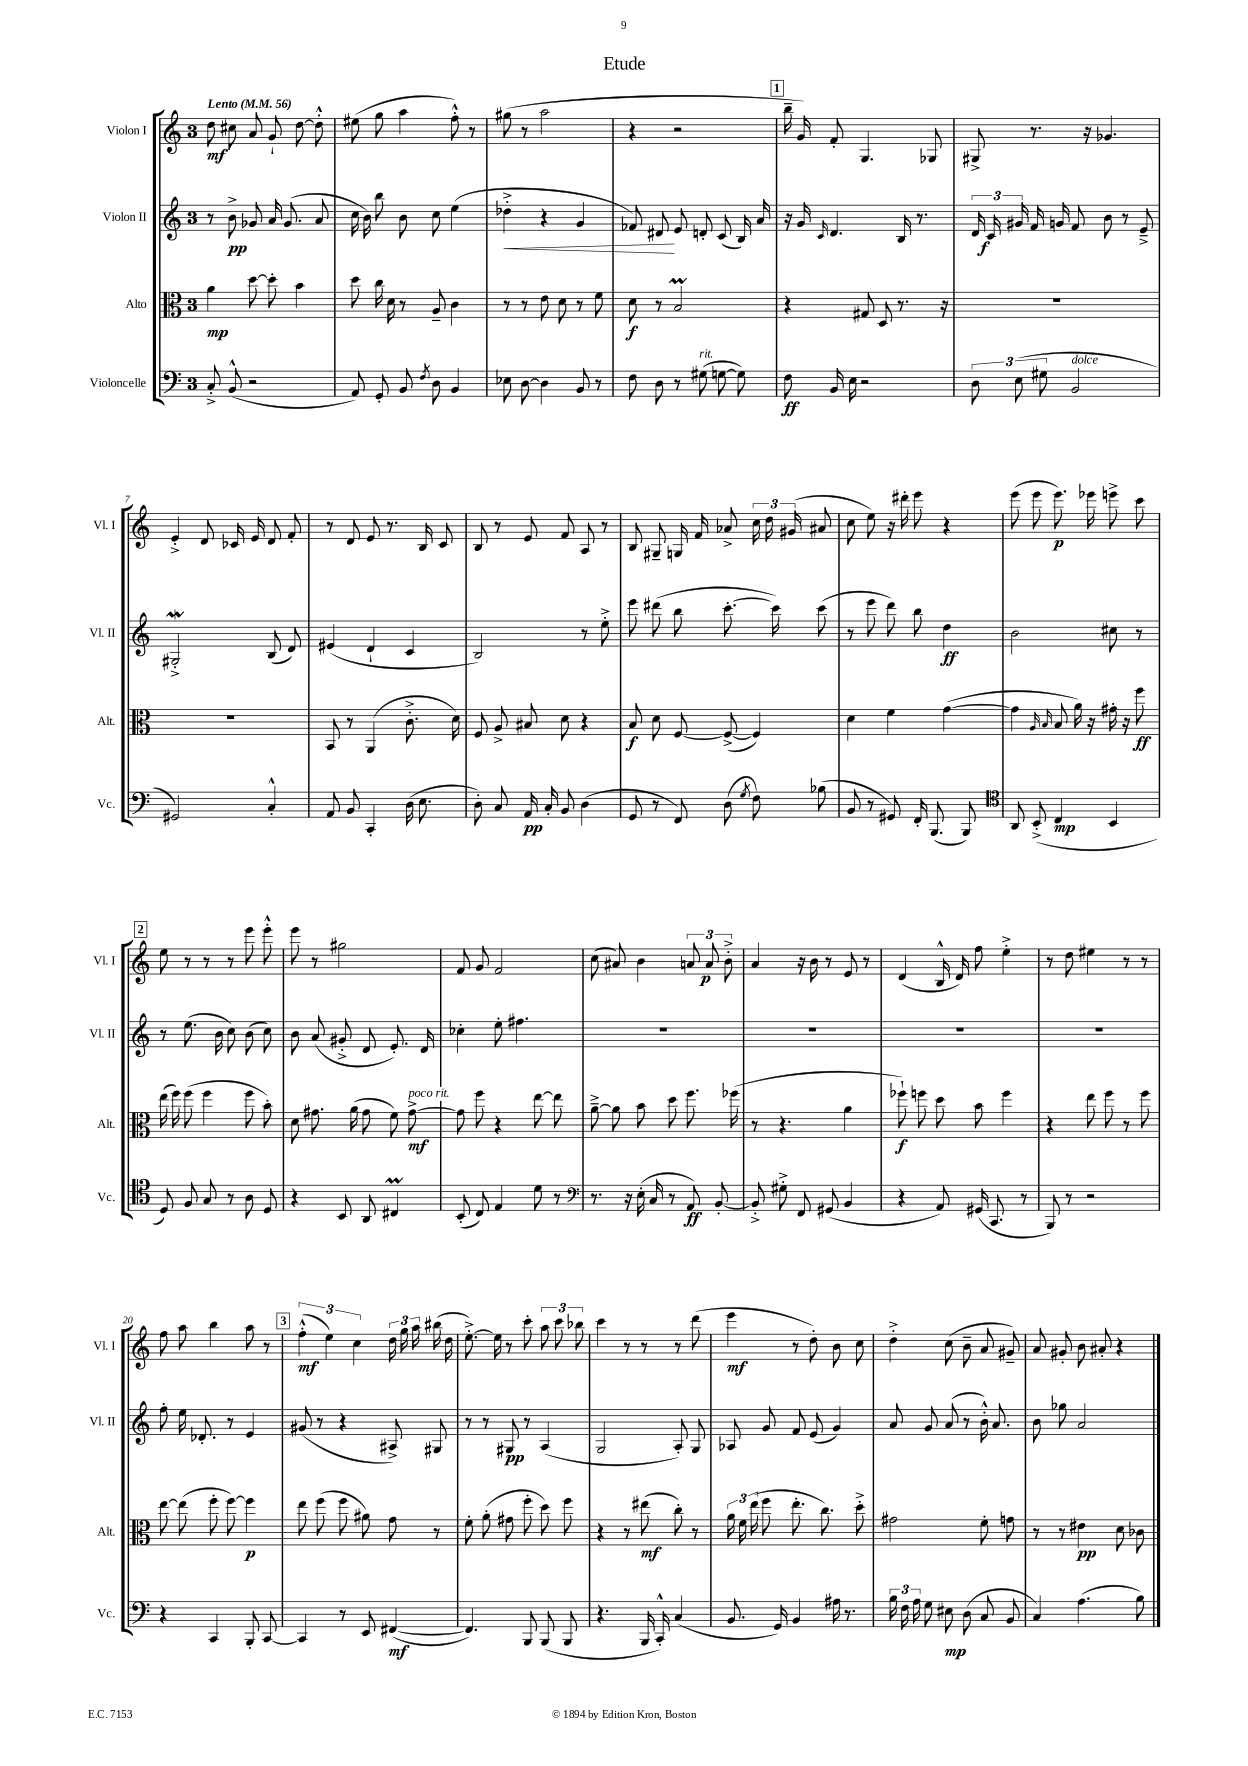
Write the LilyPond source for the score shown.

\header { title = "Etude" }
<<
\new StaffGroup <<
\new Staff = "s0" \with { instrumentName = "Violon I" shortInstrumentName = "Vl. I" } {
    \clef treble \key c \major \once \override Staff.TimeSignature.style = #'single-digit \time 3/4 \tempo "Lento" 4 = 56
    \autoBeamOff d''8\mf cis''8 a'8 g'8-! d''8~ d''8-.-^ |
    eis''8( g''8 a''4 f''8-.-^) r8 |
    gis''8( r8 a''2 |
    r4 r2 |
    \mark \markup { \box "1" } b''16-- g'16) f'8-. g4. ges8 |
    gis8-> r8. r16 ges'4. |
    e'4-.-> d'8 ces'16 e'16 d'8 f'8-. |
    r8 d'8 e'8 r8. b16 c'8 |
    b8 r8 e'8 f'8 a8 r8 |
    b8 gis8-- g16 f'16 aes'8-> \tuplet 3/2 { c''16 d''16 gis'16( } ais'8 |
    c''8 e''8) r16 dis'''16-. e'''8 r4 |
    e'''8( e'''8 e'''8.\p) ees'''16 e'''8-> c'''8 |
    \mark \markup { \box "2" } e''8 r8 r8 r8 e'''8 e'''8-.-^ |
    e'''8 r8 gis''2 |
    f'8 g'8 f'2 |
    c''8( ais'8) b'4 \tuplet 3/2 { a'8 a'8\p b'8-.-> } |
    a'4 r16 b'16 r8 e'8 r8 |
    d'4( b16-^ d'16) f''8 e''4-.-> |
    r8 d''8 eis''4 r8 r8 |
    f''8 a''8 b''4 a''8 r8 |
    \mark \markup { \box "3" } \tuplet 3/2 { f''4-.-^\mf( e''4) c''4 } \tuplet 3/2 { d''16 g''16 a''16 } bis''16( d''16 |
    e''8.~-.->) e''16 r8 c'''8-. \tuplet 3/2 { a''8 c'''8 bes''8 } |
    c'''4 r8 r8 r8 d'''8( |
    e'''4\mf r8 d''8-.) b'8 c''8 |
    d''4-.-> c''8( b'8-- a'8 gis'8--) |
    a'8 gis'8-. b'8 ais'8-. r4 \bar "|." |
}
\new Staff = "s1" \with { instrumentName = "Violon II" shortInstrumentName = "Vl. II" } {
    \clef treble \key c \major \once \override Staff.TimeSignature.style = #'single-digit \time 3/4
    \autoBeamOff r8 b'8->\pp ges'8 a'16 ges'8.( a'8 |
    c''16 b'16) b''8 b'8 c''8 e''4( |
    des''4-.->\< r4 g'4 |
    fes'8) dis'8\! e'8 d'8-. c'8( b16) a'16 |
    \mark \markup { \box "1" } r16 g'16 \grace { c'16 } d'4. b16 r8. |
    \tuplet 3/2 { d'16 c'16\f gis'16 } f'16 g'16 f'8 b'8 r8 e'8---> |
    gis2-.->\mordent b8( d'8) |
    eis'4( d'4-! c'4 |
    b2) r8 e''8-.-> |
    e'''8 dis'''8( b''8 c'''8.~-. c'''16) c'''8( |
    r8 e'''8 d'''8) b''8 d''4\ff |
    b'2 cis''8 r8 |
    \mark \markup { \box "2" } r8 e''8.( b'16 c''8) b'8( c''8) |
    b'8 a'8( gis'8-.-> d'8 e'8.-.) d'16 |
    ces''4-. e''8-. fis''4. |
    R2. |
    R2. |
    R2. |
    R2. |
    f''8-. e''16 des'8.-. r8 e'4 |
    \mark \markup { \box "3" } gis'8( r8 r4 ais8->) gis8 |
    r8 r8 gis8\pp r8 a4( |
    g2 a8-.) g8 |
    aes8 g'8 f'8 e'8( g'4) |
    a'8 g'8 a'8( r8 b'16-.-^) a'8. |
    b'8 ges''8 a'2 \bar "|." |
}
\new Staff = "s2" \with { instrumentName = "Alto" shortInstrumentName = "Alt." } {
    \clef alto \key c \major \once \override Staff.TimeSignature.style = #'single-digit \time 3/4
    \autoBeamOff a'4\mp d''8~ d''8-. b'4 |
    d''8 c''16 d'16 r8 a8-- c'4 |
    r8 r8 e'8 d'8 r8 f'8 |
    d'8\f r8 b2\prall |
    \mark \markup { \box "1" } r4 gis8 d8 r8. r16 |
    R2. |
    R2. |
    b,8 r8 a,4( c'8.-.-> d'16) |
    f8 a8-> bis8 d'8 r4 |
    b8\f d'8 f8~ f8~->( f4) |
    d'4 f'4 g'4~( |
    g'4 \grace { a16 b16 } b8 a'16) r16 gis'16-. r16 f''8\ff |
    \mark \markup { \box "2" } e''16( f''16) f''8( f''4 f''8 b'8-.) |
    d'8 gis'8. a'16( gis'8 f'8) gis'8~->\mf^\markup { \italic "poco rit." } |
    gis'8 f''8 r4 e''8~ e''8 |
    a'8~---> a'8 b'8 d''8 f''8. fes''16( |
    r8 r4. a'4 |
    fes''8-!\f) f''8 d''8 b'8 f''4 |
    r4 e''8 f''8 r8 f''8 |
    e''8~ e''8( f''8-. f''8~) f''4\p |
    \mark \markup { \box "3" } e''8 f''8( f''8 ais'8) g'8 r8 |
    f'8-. a'8-.( gis'8 f''8-. d''8) f''8 |
    r4 r8 eis''8\mf( c''8-.) r8 |
    \tuplet 3/2 { a'16 f'16 e''16( } f''8 e''8.-. c''8.) d''8-.-> |
    gis'2 f'8-. g'8 |
    r8 r8 eis'4\pp d'8 ces'8 \bar "|." |
}
\new Staff = "s3" \with { instrumentName = "Violoncelle" shortInstrumentName = "Vc." } {
    \clef bass \key c \major \once \override Staff.TimeSignature.style = #'single-digit \time 3/4
    \autoBeamOff c8-.-> b,8-^( r2 |
    a,8) g,8-. b,8 \acciaccatura { f8 } d8 b,4 |
    ees8 d8~ d4 b,8 r8 |
    f8 d8 r8 gis8^\markup { \italic "rit." }( g8~ g8) |
    \mark \markup { \box "1" } f8\ff b,16 e16 r2 |
    \tuplet 3/2 { d8 e8( gis8 } b,2^\markup { \italic "dolce" } |
    gis,2) c4-.-^ |
    a,8 b,8 c,4-. d16( e8. |
    d8-.) c8 a,16\pp c16-. b,8 d4( |
    g,8 r8 f,8) d8( \acciaccatura { g8 } f8) bes8( |
    b,8 r8 gis,8) f,16-. b,,8.( b,,8) |
    \clef tenor a,8 b,8-.->( c4\mp b,4 |
    \mark \markup { \box "2" } d8) f8 g8 r8 a8 d8 |
    r4 b,8 a,8 cis4\prall |
    b,8-.( c8) e4 d'8 r8 |
    \clef bass r8. r16 e16-.( c16 r8 a,8\ff) b,8~-. |
    b,8-.-> gis8-.-> f,8 gis,8( b,4 |
    r4 a,8) gis,16( c,8. r8 |
    b,,8) r8 r2 |
    r4 c,4 b,,8-. c,8~ |
    \mark \markup { \box "3" } c,4 r8 e,8 fis,4~\mf( |
    fis,4.) b,,8 b,,8( b,,8 |
    r4. b,,16 c,16-.-^) c4( |
    b,8. g,16) b,4 ais16 r8. |
    \tuplet 3/2 { b16 f16 a16 } g8 eis8\mp d8( c8 b,8 |
    c4) a4.( b8) \bar "|." |
}
>>
>>
